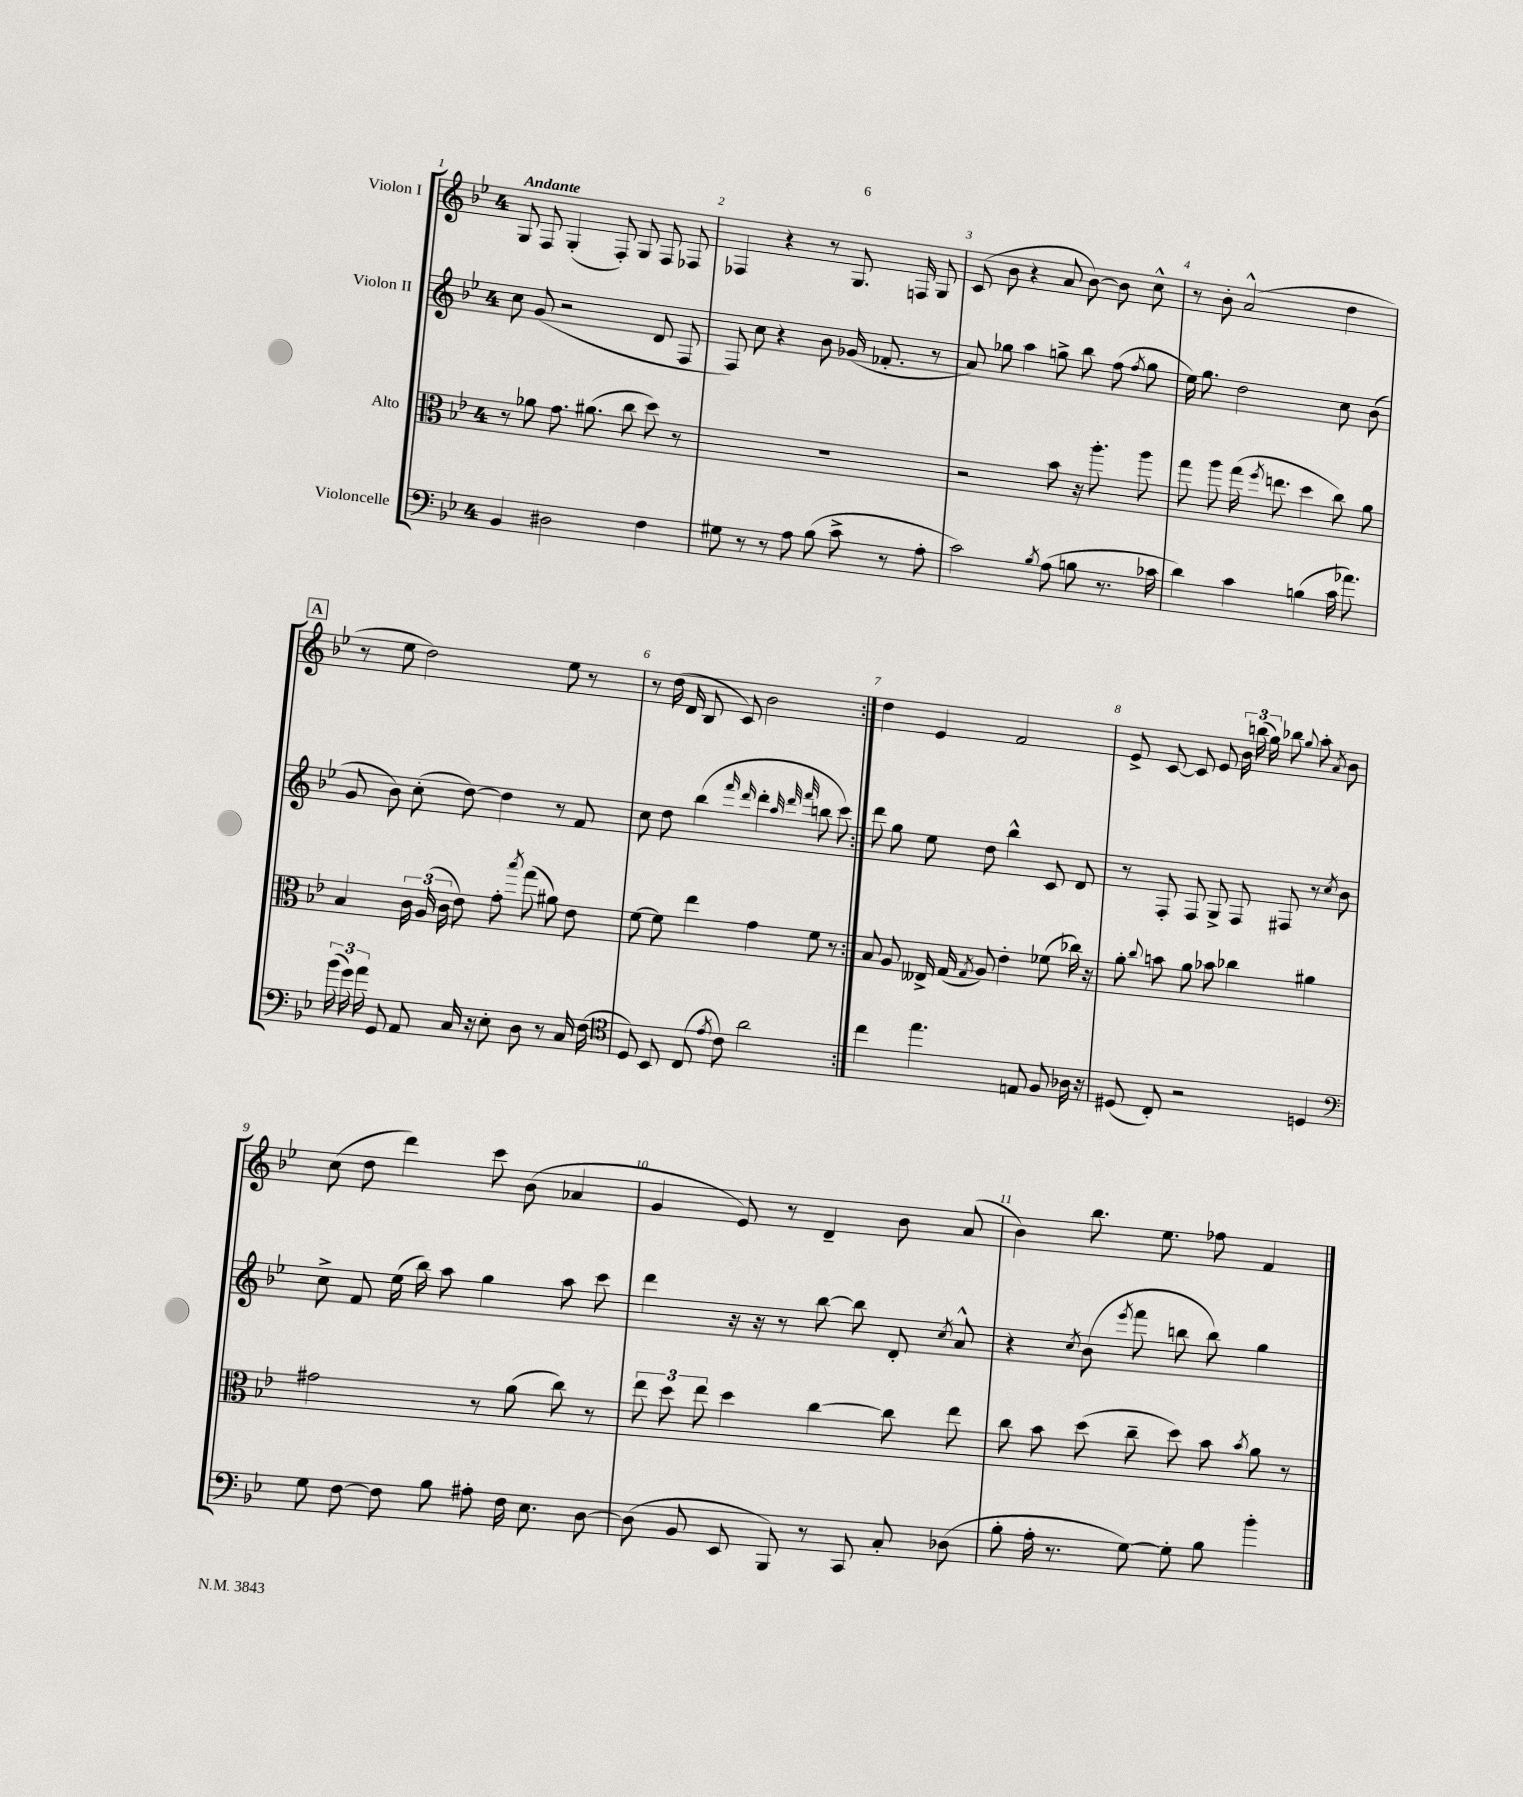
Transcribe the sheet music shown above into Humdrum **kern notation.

**kern	**kern	**kern	**kern
*staff4	*staff3	*staff2	*staff1
*clefF4	*clefC3	*clefG2	*clefG2
*k[b-e-]	*k[b-e-]	*k[b-e-]	*k[b-e-]
*M4/4	*M4/4	*M4/4	*M4/4
4BB-/	8r	8cc\	8G/
.	8a-\	(8g/	8F/
2D#\	8.g\	2r	(4G'/
.	(8.a#\	.	.
.	.	.	8F'/)
.	8cc\	.	8G/
4F\	8dd\)	8d/	8F/
.	8r	8F/	8F-/
=	=	=	=
8G#\	1r	8F/)	4F-/
8r	.	8cc\	.
8r	.	4r	4r
8A\	.	.	.
(8B-\	.	8b-\	8r
8c^\	.	(16g-/	8.G/
.	.	8.f-'/	.
8r	.	.	.
.	.	.	16F/
8A'\	.	8r	8G/
=	=	=	=
2c\)	2r	8a/)	(8c/
.	.	8gg-\	8b-\
.	.	4aa\	4r
8qB-/	.	.	.
(8A\	8b-\	8gg^\	8a/
8B\	16r	8bb-\	[8b-\)
.	8.aa'\	.	.
8.r	.	(8ff\	8b-\]
.	.	8qff/	.
.	8aa\	8gg\	8cc^^\
16c-\	.	.	.
=	=	=	=
4d\)	8gg\	16ee-\)	8r
.	.	8.gg\	.
.	8aa\	.	8b-'\
4c\	(16gg\	2dd\	(2a^^/
.	8qff/	.	.
.	8.ee\	.	.
(4B\	4dd\	.	.
16c\	8cc\)	8cc\	4dd\
8.a-\)	.	.	.
.	8a\	(8b-\	.
=	=	=	=
(24b-\	4B-/	8g/	8r
24g\)	.	.	.
24a\	.	.	.
8GG/	.	8b-\)	8ee-\
8AA/	24c\	(8cc'\	2dd\)
.	(24A/	.	.
.	24c\	.	.
16C/	8e-\)	[8dd\)	.
16r	.	.	.
8E-'\	8g'\	4dd\]	.
.	8qbb-/	.	.
8D\	(8gg\	.	.
8r	8a#\)	8r	8ee-\
16C/	8e-\	8f/	8r
(16F\	.	.	.
=	=	=	=
*clefC4	*	*	*
8D/)	[8f\	8cc\	8r
8BB-/	8f\]	8dd\	(16dd\
.	.	.	16d/
(8C/	4ee-\	(4bb-\	8B-/
8qe-/	.	.	.
8c\)	.	.	8c/)
.	.	16qqfff/	.
.	.	16qqddd/	.
2a\	4g\	4ddd'\	2b-\
.	.	32qqaa/	.
.	.	32qqddd/	.
.	.	32qqfff/	.
.	8f\	8bb\	.
.	8r	8ccc\)	.
=:|!	=:|!	=:|!	=:|!
4cc\	8B-/	8ddd\	4dd\
.	8A/	8gg\	.
4.ee-\	16E--^/	8ee-\	4e-/
.	(16G/	.	.
.	8qG/	.	.
.	8A/)	8dd\	.
.	4e-'\	4bb-^^\	2f/
8E/	.	.	.
8F/	(8f-\	8c/	.
16A-\	16cc-\)	8d/	.
16r	16r	.	.
=	=	=	=
(8D#/	8a'\	8r	8e-^/
.	8qqcc/	.	.
8C'/)	8b\	8F'/	[8c/
2r	8a\	8F/	8c/]
.	8b-\	8G^/	8e-/
.	4cc-\	8F/	24b-\
.	.	.	(24bb\
.	.	.	24gg\)
.	.	8F#/	8bb-\
.	.	.	8qqgg/
4D/	4a#\	8r	8aa'\
.	.	8qcc/	8qa/
.	.	8b-\	8b-\
=	=	=	=
*clefF4	*	*	*
8G\	2g#\	8cc^\	(8cc\
[8F\	.	8f/	8dd\
8F\]	.	(16ee-\	4ddd\)
.	.	16bb-\)	.
8B-\	.	8aa\	.
8A#'\	8r	4gg\	8ccc\
16F\	(8a\	.	(8b-\
8.E-\	.	.	.
.	8cc\)	8aa\	4a-/
[8D\	8r	8ccc\	.
=	=	=	=
(8D\]	12ee-\	4ddd\	4g/
.	12dd\	.	.
8BB-/	.	.	.
.	12ee-\	.	.
8EE-/	4dd\	16r	8e-/)
.	.	16r	.
8BBB-/)	.	8r	8r
8r	[4cc\	[8bb-\	4d~/
8CC/	.	8bb-\]	.
8C'/	8cc\]	8d'/	8b-\
.	.	8qcc/	.
(8D-\	8ee-\	8a^^/	(8a/
=	=	=	=
8B-'\	8cc\	4r	4b-\)
16A'\	8b-\	.	.
8.r	.	.	.
.	.	8qcc/	.
.	(8dd\	(8b-\	8.bb-\
.	.	8qeee-/	.
[8G\)	8cc~\	8fff\	.
.	.	.	8.ee-\
8G'\]	8dd\)	8bb\	.
8B-\	8b-\	8bb\)	8ff-\
.	8qb-/	.	.
4b-'\	8a\	4gg\	4f/
.	8r	.	.
==	==	==	==
*-	*-	*-	*-
